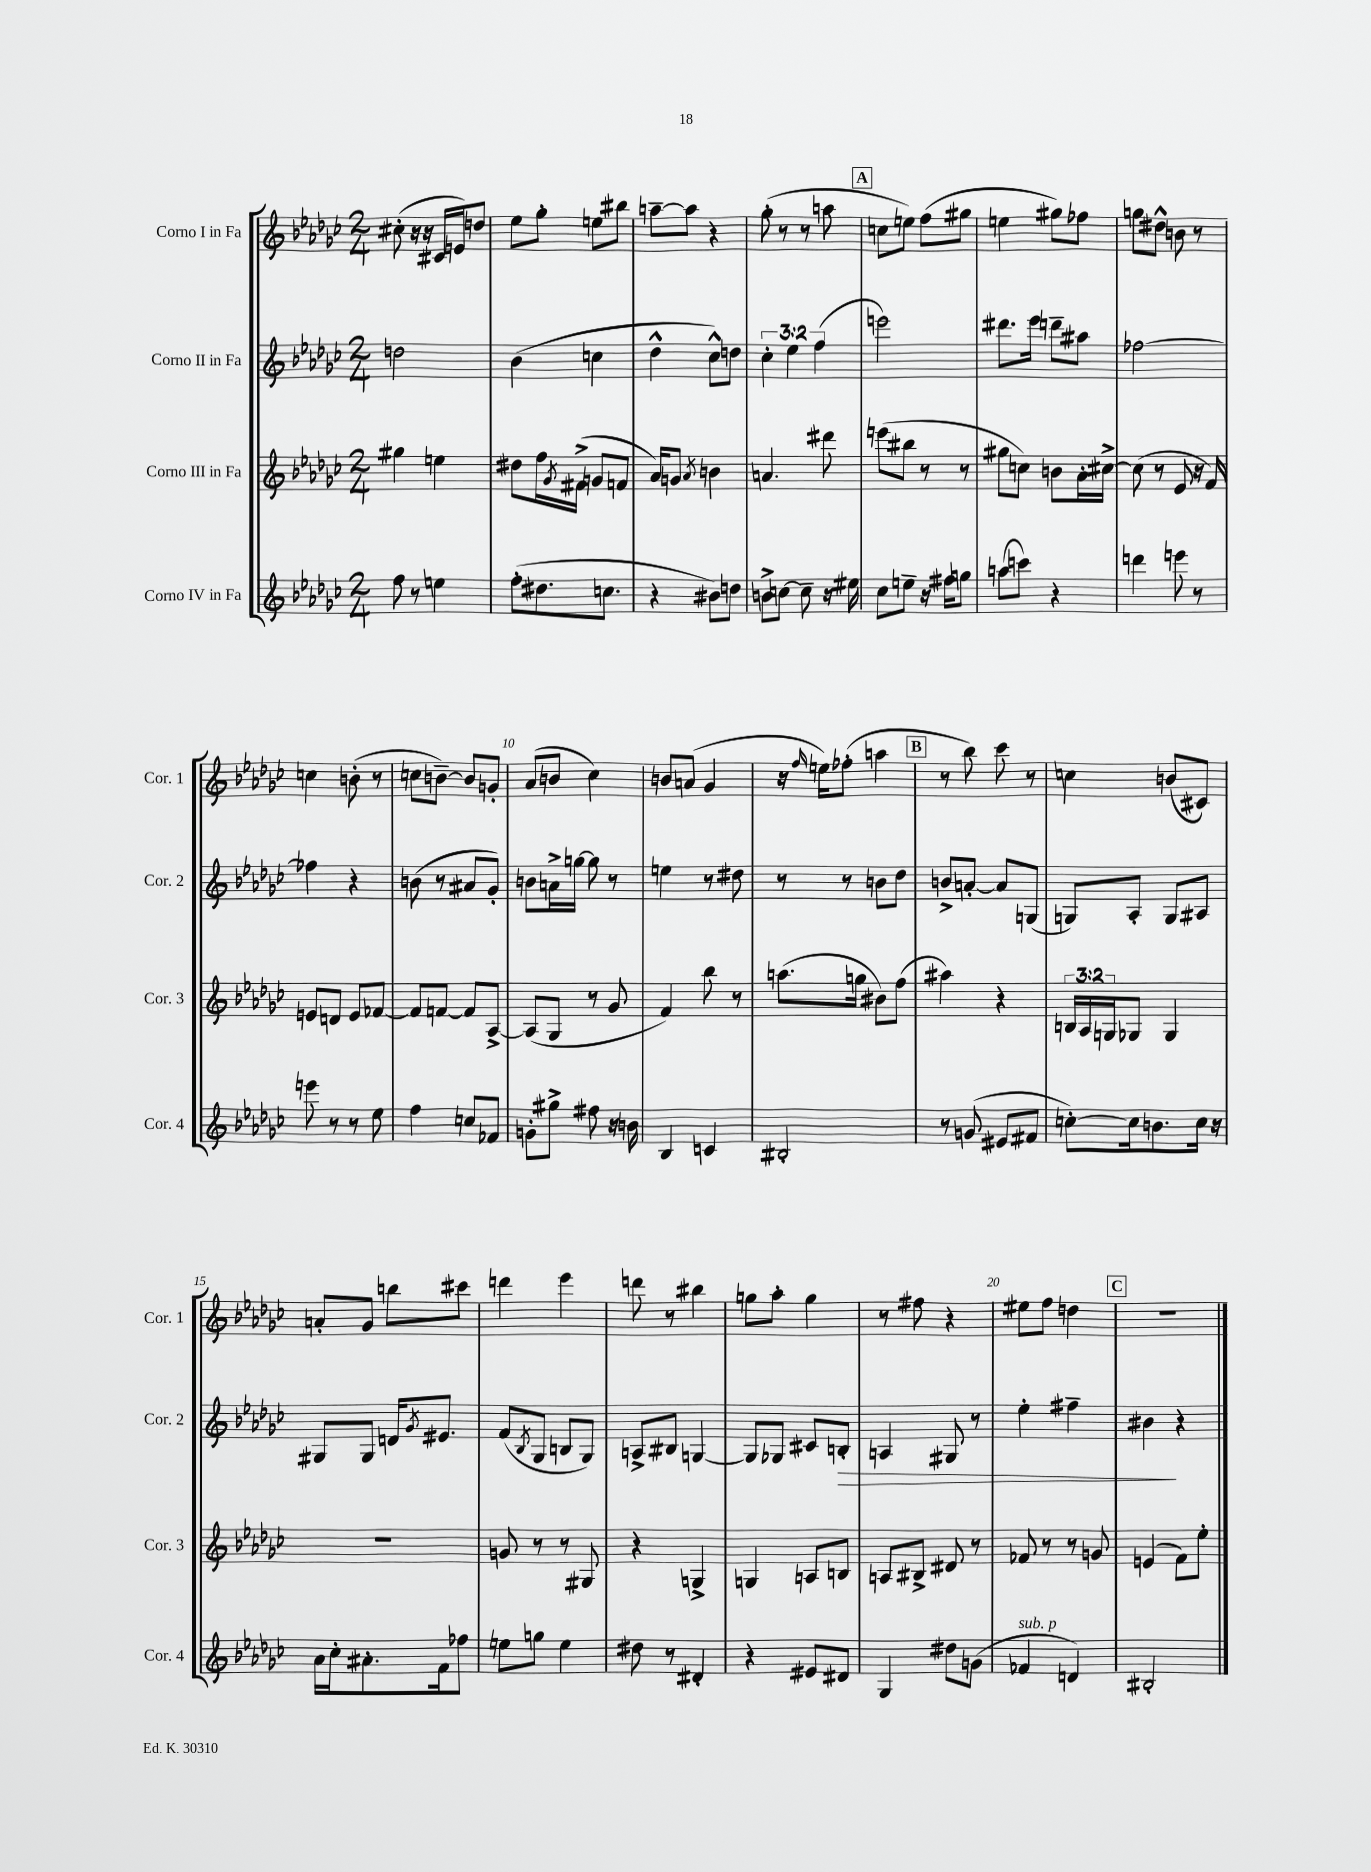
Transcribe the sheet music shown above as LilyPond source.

<<
\new StaffGroup <<
\new Staff = "s0" \with { instrumentName = "Corno I in Fa" shortInstrumentName = "Cor. 1" } {
    \clef treble \key ges \major \numericTimeSignature \time 2/4
    cis''8-.( r16 r16 cis'16 e'16) d''8 |
    ees''8 ges''8-. e''8 bis''8 |
    a''8~-- a''8 r4 |
    ges''8-.( r8 r8 a''8 |
    \mark \markup { \box "A" } c''8 e''8) f''8( gis''8 |
    e''4 gis''8) fes''8 |
    g''8 dis''8-^ b'8 r8 |
    c''4 b'8-.( r8 |
    c''8 b'8~--) b'8 g'8-. |
    aes'8( b'8 ces''4) |
    b'8 a'8( ges'4 |
    r16 \grace { f''16 } e''16) fes''8-.( a''4 |
    \mark \markup { \box "B" } r8 bes''8) ces'''8 r8 |
    c''4 b'8( cis'8) |
    a'8-. ges'8 b''8 cis'''8 |
    d'''4 ees'''4 |
    d'''8 r8 bis''4 |
    g''8 aes''8-. g''4 |
    r8 fis''8 r4 |
    eis''8 f''8 d''4 |
    \mark \markup { \box "C" } r2 \bar "|." |
}
\new Staff = "s1" \with { instrumentName = "Corno II in Fa" shortInstrumentName = "Cor. 2" } {
    \clef treble \key ges \major \numericTimeSignature \time 2/4 \override Staff.TupletNumber.text = #tuplet-number::calc-fraction-text
    d''2 |
    bes'4( c''4 |
    des''4-^ ces''8-^) d''8 |
    \tuplet 3/2 { ces''4-. ees''4 f''4( } |
    \mark \markup { \box "A" } e'''2) |
    dis'''8. ees'''16 d'''8-- ais''8 |
    fes''2~ |
    fes''4 r4 |
    b'8( r8 ais'8 ges'8-.) |
    b'8 a'16-> g''16~ g''8 r8 |
    e''4 r8 dis''8 |
    r8 r8 b'8 des''8 |
    \mark \markup { \box "B" } b'8-> a'8~-. a'8 g8( |
    g8) aes8-. g8 ais8 |
    gis8 gis8 d'16 \acciaccatura { ges'8 } eis'8. |
    f'8( \acciaccatura { bes8 } ges8 b8 ges8) |
    a8-> bis8 g4~ |
    g8 ges8 cis'8 b8-.\> |
    a4 gis8 r8 |
    ees''4-. fis''4-- |
    \mark \markup { \box "C" } bis'4\! r4 \bar "|." |
}
\new Staff = "s2" \with { instrumentName = "Corno III in Fa" shortInstrumentName = "Cor. 3" } {
    \clef treble \key ges \major \numericTimeSignature \time 2/4 \override Staff.TupletNumber.text = #tuplet-number::calc-fraction-text
    gis''4 e''4 |
    dis''8 f''16 \acciaccatura { ges'8 } fis'16->( g'8 f'8 |
    aes'16) g'8. \acciaccatura { aes'8 } b'4 |
    a'4. dis'''8 |
    \mark \markup { \box "A" } e'''8( bis''8 r8 r8 |
    gis''8 c''8) b'8 aes'16-. cis''16~-> |
    cis''8( r8 ees'8 r16 f'16) |
    e'8 d'8 e'8 fes'8~ |
    fes'8 f'8~ f'8 aes8~-> |
    aes8( ges8 r8 ges'8 |
    f'4) bes''8 r8 |
    a''8.( g''16 bis'8) f''8( |
    \mark \markup { \box "B" } ais''4) r4 |
    \tuplet 3/2 { b16 aes16 g16 } ges8 ges4 |
    R2 |
    g'8 r8 r8 gis8 |
    r4 g4-> |
    g4 a8 b8 |
    a8 bis8-> dis'8 r8 |
    fes'8 r8 r8 g'8 |
    \mark \markup { \box "C" } e'4( f'8) ees''8-. \bar "|." |
}
\new Staff = "s3" \with { instrumentName = "Corno IV in Fa" shortInstrumentName = "Cor. 4" } {
    \clef treble \key ges \major \numericTimeSignature \time 2/4
    f''8 r8 e''4 |
    f''8-.( dis''8. c''8. |
    r4 bis'8) d''8 |
    b'8-> c''8~ c''8-- r16 eis''16 |
    \mark \markup { \box "A" } ces''8 e''8-- r16 fis''16 g''8 |
    a''8( c'''8) r4 |
    d'''4 e'''8 r8 |
    e'''8 r8 r8 ees''8 |
    f''4 c''8 fes'8 |
    g'8-. gis''8-> fis''8 r16 b'16 |
    bes4 c'4 |
    bis2-. |
    \mark \markup { \box "B" } r8 g'8( eis'8 fis'8 |
    c''8~-.) c''16 b'8. c''16 r16 |
    aes'16 ces''16-. ais'8.-. f'16 fes''8 |
    e''8 g''8 e''4 |
    dis''8 r8 dis'4-. |
    r4 eis'8 dis'8 |
    ges4 dis''8 g'8( |
    fes'4^\markup { \italic "sub. p" } d'4) |
    \mark \markup { \box "C" } bis2-. \bar "|." |
}
>>
>>
\layout { \context { \Score \override BarNumber.break-visibility = ##(#f #t #t) barNumberVisibility = #(every-nth-bar-number-visible 5) } }
